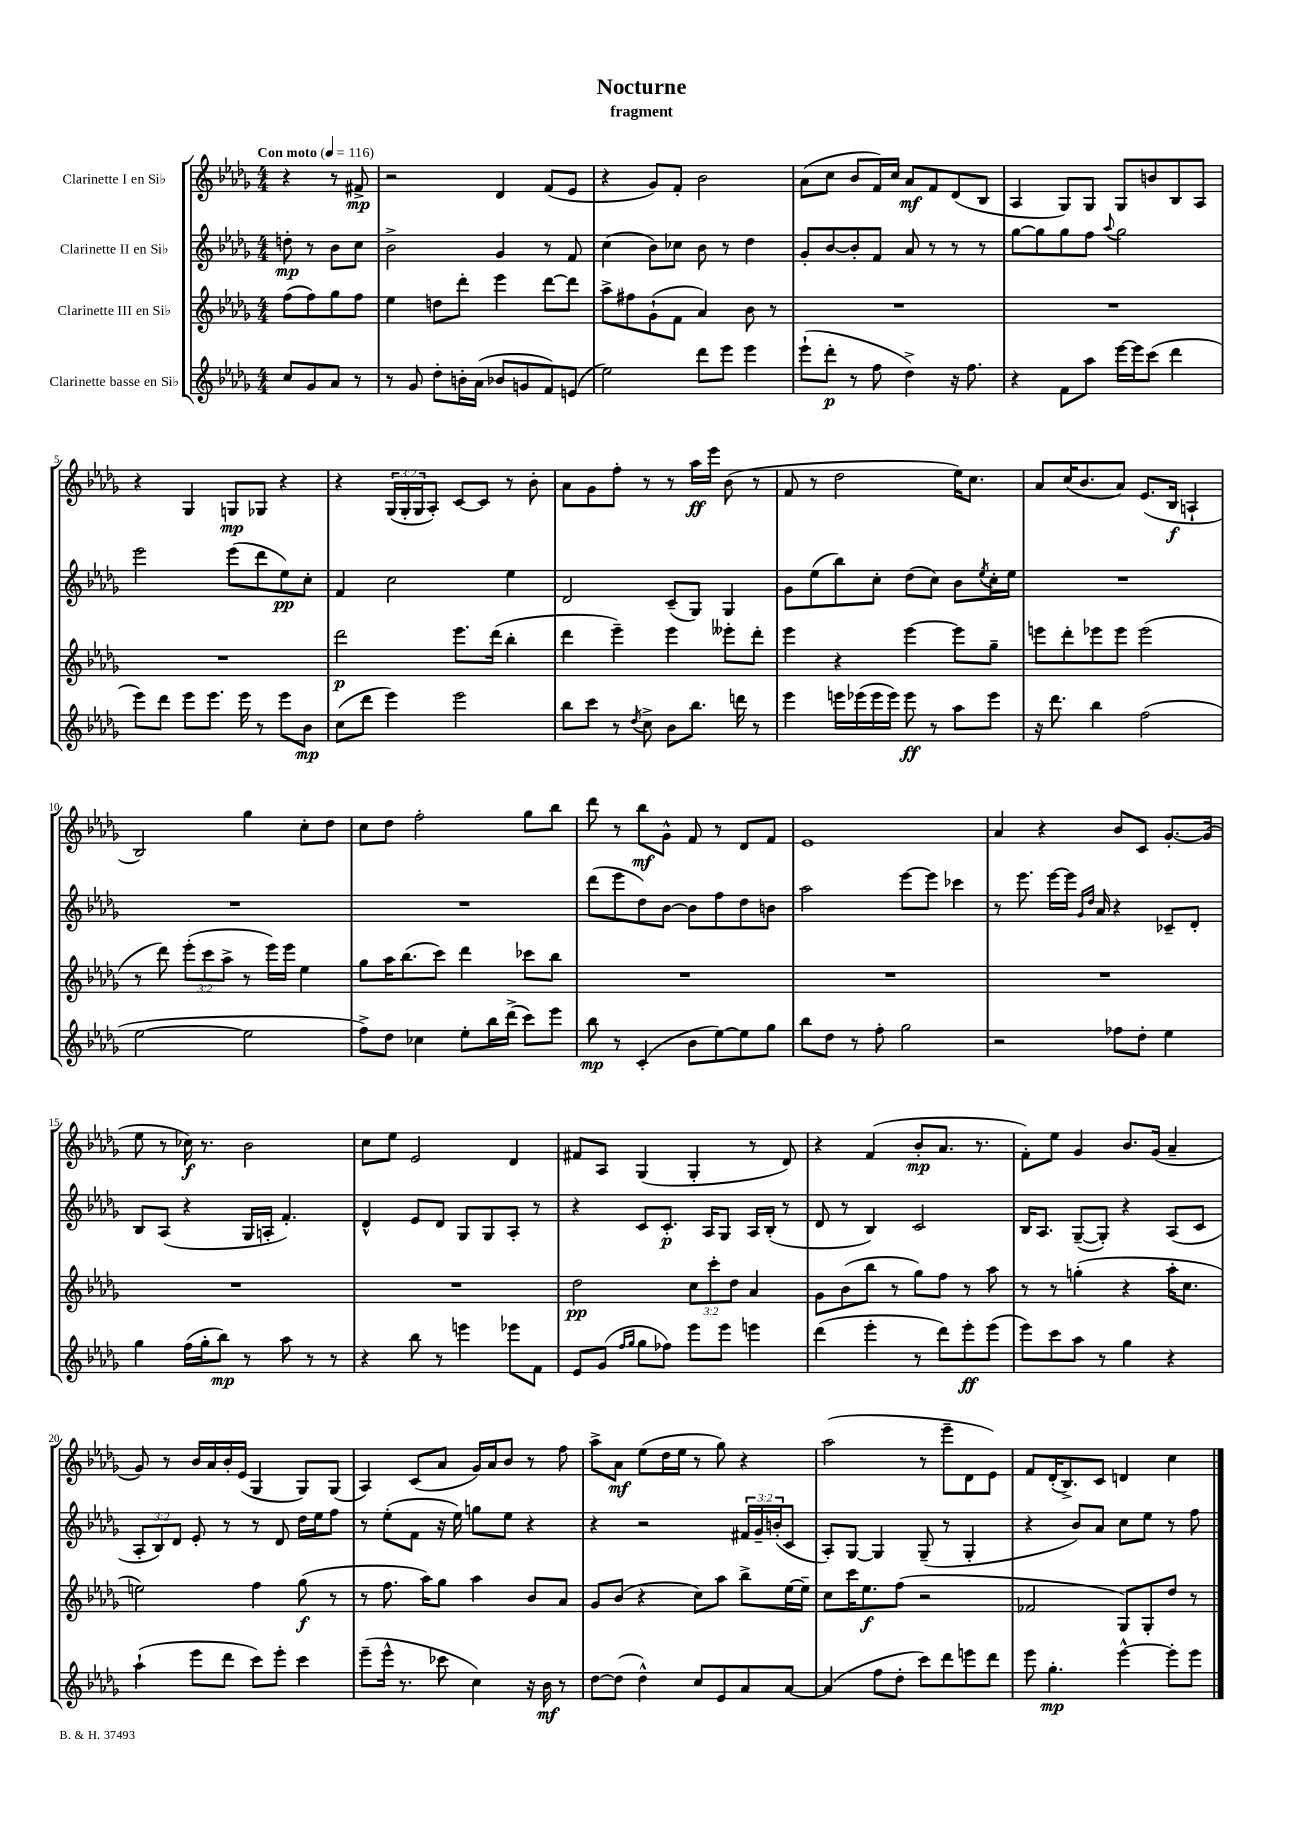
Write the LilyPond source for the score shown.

\header { title = "Nocturne" subtitle = "fragment" }
<<
\new StaffGroup <<
\new Staff = "s0" \with { instrumentName = "Clarinette I en Sib" } {
    \clef treble \key des \major \numericTimeSignature \time 4/4 \override Staff.TupletNumber.text = #tuplet-number::calc-fraction-text \partial 2 \tempo "Con moto" 4 = 116
    r4 r8 fis'8->\mp |
    r2 des'4 f'8( ees'8 |
    r4 ges'8) f'8-. bes'2 |
    aes'8( c''8 bes'8 f'16) c''16 aes'8\mf f'8 des'8( bes8 |
    aes4 ges8) ges8 ges8 b'8 bes8 aes8 |
    r4 ges4 g8\mp ges8 r4 |
    r4 \tuplet 3/2 { ges16( ges16-. ges16 } aes8-.) c'8~ c'8 r8 bes'8-. |
    aes'8 ges'8 f''8-. r8 r8 aes''16\ff ees'''16 bes'8( r8 |
    f'8 r8 des''2 ees''16) c''8. |
    aes'8 c''16( bes'8. aes'8) ees'8.( bes16\f a4-! |
    bes2) ges''4 c''8-. des''8 |
    c''8 des''8 f''2-. ges''8 bes''8 |
    des'''8 r8 bes''8\mf ges'8-^ f'8 r8 des'8 f'8 |
    ees'1 |
    aes'4 r4 bes'8 c'8 ges'8.~-. ges'16( |
    ees''8 r8 ces''16\f) r8. bes'2 |
    c''8 ees''8 ees'2 des'4 |
    fis'8 aes8 ges4( ges4-. r8 des'8) |
    r4 f'4( bes'8-.\mp aes'8. r8. |
    f'8-.) ees''8 ges'4 bes'8. ges'16( aes'4-- |
    ges'8) r8 bes'16 aes'16 bes'16-. ees'16( ges4 ges8) ges8( |
    aes4) c'8( aes'8 ges'16) aes'16 bes'8 r8 f''8 |
    aes''8-> aes'8\mf ees''8( des''16 ees''16 r8 ges''8) r4 |
    aes''2( r8 ees'''8-- des'8 ees'8) |
    f'8 des'16-.( bes8.->) c'8 d'4 c''4 \bar "|." |
}
\new Staff = "s1" \with { instrumentName = "Clarinette II en Sib" } {
    \clef treble \key des \major \numericTimeSignature \time 4/4 \override Staff.TupletNumber.text = #tuplet-number::calc-fraction-text \partial 2
    d''8-.\mp r8 bes'8 c''8 |
    bes'2-> ges'4 r8 f'8 |
    c''4( bes'8) ces''8 bes'8 r8 des''4 |
    ges'8-. bes'8~ bes'8-. f'8 aes'8 r8 r8 r8 |
    ges''8~ ges''8 ges''8 f''8 \appoggiatura { aes''8 } ges''2 |
    ees'''2 ees'''8( des'''8 ees''8\pp) c''8-. |
    f'4 c''2 ees''4 |
    des'2 c'8--( ges8) ges4 |
    ges'8 ees''8( bes''8) c''8-. des''8( c''8) bes'8 \acciaccatura { ees''8 } c''16-. ees''16 |
    R1 |
    R1 |
    R1 |
    des'''8( ees'''8 des''8) bes'8~ bes'8 f''8 des''8 b'8 |
    aes''2 ees'''8~ ees'''8 ces'''4 |
    r8 ees'''8. ees'''16~ ees'''16 \grace { ges'16 des''16 } aes'16 r4 ces'8-- des'8-. |
    bes8 aes8( r4 ges16 a16-. f'4.-.) |
    des'4-^ ees'8 des'8 ges8 ges8 aes8-. r8 |
    r4 c'8 c'8.-.\p aes16 ges8 aes16 bes16-.( r8 |
    des'8 r8 bes4) c'2 |
    bes16 aes8. ges8~--( ges8-.) r4 aes8( c'8 |
    \tuplet 3/2 { aes8-. bes8) des'8 } ees'8-. r8 r8 des'8 des''16 ees''16 f''8 |
    r8 ees''8-.( f'8 r16 ees''16) g''8 ees''8 r4 |
    r4 r2 \tuplet 3/2 { fis'16 ges'16-- b'16-.( } c'8 |
    aes8-.) ges8~ ges4 ges8--( r8 ges4-. |
    r4 bes'8) aes'8 c''8 ees''8 r8 f''8 \bar "|." |
}
\new Staff = "s2" \with { instrumentName = "Clarinette III en Sib" } {
    \clef treble \key des \major \numericTimeSignature \time 4/4 \override Staff.TupletNumber.text = #tuplet-number::calc-fraction-text \partial 2
    f''8( f''8) ges''8 f''8 |
    ees''4 d''8 des'''8-. ees'''4 des'''8~ des'''8 |
    aes''8-> fis''8 ges'8-!( f'8 aes'4) bes'8 r8 |
    R1 |
    R1 |
    R1 |
    des'''2\p ees'''8. des'''16( bes''4-. |
    des'''4 ees'''4--) ees'''4 eeses'''8-. des'''8-. |
    ees'''4 r4 ees'''4~ ees'''8 ges''8-- |
    e'''8 des'''8-. ees'''8 ees'''8 ees'''2( |
    r8 des'''8) \tuplet 3/2 { ees'''8-.( c'''8 aes''8-> } r8 ees'''16) ees'''16 ees''4 |
    ges''8 aes''16 bes''8.( c'''8) des'''4 ces'''8 bes''8 |
    R1 |
    R1 |
    R1 |
    R1 |
    R1 |
    des''2\pp \tuplet 3/2 { c''8 c'''8-. des''8 } aes'4 |
    ges'8 bes'8( bes''8 r8 ges''8) f''8 r8 aes''8 |
    r8 r8 g''4-.( r4 aes''16-. c''8. |
    e''2) f''4 ges''8\f( r8 |
    r8 f''8. aes''16) ges''8 aes''4 bes'8 aes'8 |
    ges'8 bes'8( r4 c''8) aes''8 bes''8-> ees''16~ ees''16-- |
    c''8 c'''16 ees''8.\f f''8( r2 |
    fes'2 ges8) ges8-. des''8 r8 \bar "|." |
}
\new Staff = "s3" \with { instrumentName = "Clarinette basse en Sib" } {
    \clef treble \key des \major \numericTimeSignature \time 4/4 \partial 2
    c''8 ges'8 aes'8 r8 |
    r8 ges'8 des''8-. b'16-. aes'16( bes'8 g'8 f'8) e'8( |
    ees''2) des'''8 ees'''8 ees'''4 |
    ees'''8-!( des'''8-.\p r8 f''8 des''4->) r16 f''8. |
    r4 f'8 aes''8 ees'''16~ ees'''16 c'''8( des'''4 |
    ees'''8) des'''8 ees'''8 ees'''8. ees'''16 r8 ees'''8 bes'8\mp |
    c''8( des'''8 ees'''4) ees'''2 |
    bes''8 c'''8 r8 \acciaccatura { des''8 } c''8-> bes'8 bes''8. d'''16 r8 |
    ees'''4 e'''16 ees'''16( ees'''16 ees'''16) ees'''8\ff r8 aes''8 ees'''8 |
    r16 des'''8. bes''4 f''2( |
    ees''2~ ees''2 |
    f''8->) des''8 ces''4 ees''8-. bes''16 des'''16->( c'''8) ees'''8 |
    bes''8\mp r8 c'4-.( bes'8 ees''8~) ees''8 ges''8 |
    bes''8 des''8 r8 f''8-. ges''2 |
    r2 fes''8 des''8-. ees''4 |
    ges''4 f''16( ges''16-. bes''8\mp) r8 aes''8 r8 r8 |
    r4 bes''8 r8 e'''4 ees'''8 f'8 |
    ees'8 ges'8( \grace { f''16 ges''16 } ges''8 fes''8) ees'''8 ees'''8 e'''4 |
    des'''4( ees'''4-. r8 des'''8) ees'''8-.\ff ees'''8( |
    ees'''8) c'''8 aes''8 r8 ges''4 r4 |
    aes''4-!( ees'''8 des'''8 c'''8) ees'''8-. c'''4 |
    ees'''8--( ees'''16-^ r8. ces'''8 c''4) r16 bes'16\mf r8 |
    des''8~ des''8( des''4-^) c''8 ees'8 aes'8 aes'8~ |
    aes'4( f''8 des''8-. c'''8) des'''8 e'''8 des'''8 |
    ees'''8 ges''4.-.\mp ees'''4~-^ ees'''8-. ees'''8 \bar "|." |
}
>>
>>
